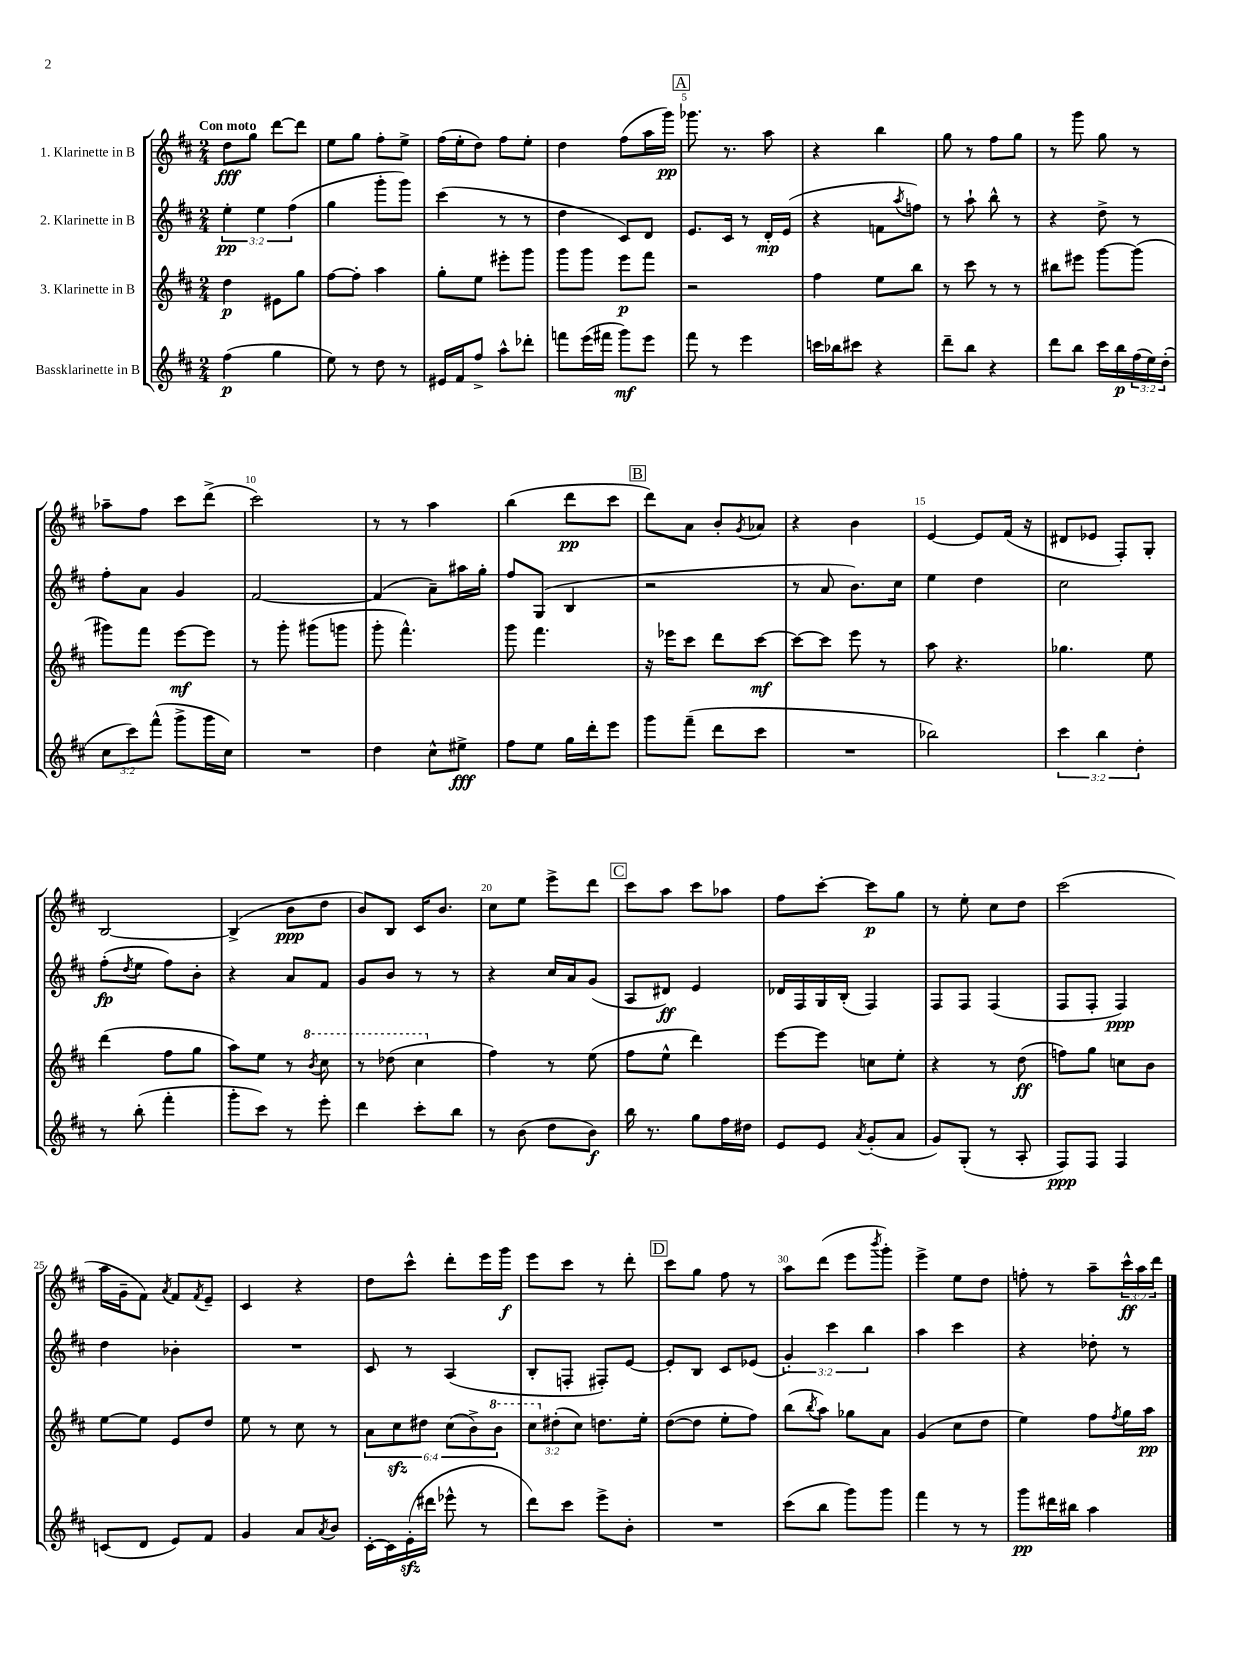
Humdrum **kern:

**kern	**kern	**kern	**kern
*staff4	*staff3	*staff2	*staff1
*clefG2	*clefG2	*clefG2	*clefG2
*k[f#c#]	*k[f#c#]	*k[f#c#]	*k[f#c#]
*M2/4	*M2/4	*M2/4	*M2/4
(4ff#	4dd	6ee'	8dd
.	.	.	8gg
.	.	6ee	.
4gg	8e#	.	[8ddd
.	.	(6ff#	.
.	8gg	.	8ddd]
=	=	=	=
8ee)	[8ff#	4gg	8ee
8r	8ff#']	.	8gg
8dd	4aa	8ggg'	8ff#'
8r	.	8ggg)	8ee^
=	=	=	=
16e#	8gg'	(4ccc#	(16ff#
16f#	.	.	16ee'
8ff#^	8ee	.	8dd)
8aa^^	8eee#'	8r	8ff#
8ddd-'	8ggg	8r	8ee'
=	=	=	=
8fff	8ggg	4dd	4dd
(16eee	8ggg	.	.
16fff#	.	.	.
8ggg)	8eee	8c#)	(8ff#
8eee	8fff#	8d	16aa
.	.	.	16ggg)
=	=	=	=
8fff#	2r	8.e	8.ggg-
8r	.	.	.
.	.	16c#	8.r
4eee	.	8r	.
.	.	16d'	8aa
.	.	(16e	.
=	=	=	=
16ccc	4ff#	4r	4r
16bb-	.	.	.
8ccc#	.	.	.
4r	8ee	8f	4bb
.	.	8qaa	.
.	8bb	8ff)	.
=	=	=	=
8ddd~	8r	8r	8gg
8bb	8ccc#	8aa`	8r
4r	8r	8bb^^	8ff#
.	8r	8r	8gg
=	=	=	=
8ddd	8bb#	4r	8r
8bb	8eee#	.	8ggg
16ccc#	[8ggg	8dd^	8gg
16bb	.	.	.
(24ff#	(8ggg]	8r	8r
24ee)	.	.	.
(24dd'	.	.	.
=	=	=	=
12cc#	8ggg#)	8ff#'	8aa-~
12ccc#)	.	.	.
.	8fff#	8a	8ff#
(12fff#^^	.	.	.
8ggg^	[8eee	4g	8ccc#
16ggg	8eee]	.	(8ddd^
16cc#)	.	.	.
=	=	=	=
2r	8r	[2f#	2ccc#)
.	8ggg'	.	.
.	(8ggg#	.	.
.	8ggg	.	.
=	=	=	=
4dd	8ggg'	(4f#]	8r
.	4.fff#^^)	.	8r
8cc#^^	.	8a~)	4aa
8ee#^	.	16aa#	.
.	.	16gg'	.
=	=	=	=
8ff#	8ggg	8ff#	(4bb
8ee	4.fff#	(8G	.
16gg	.	4B	8ddd
16ddd'	.	.	.
8eee	.	.	8ccc#
=	=	=	=
8ggg	16r	2r	8ddd)
.	16eee-	.	.
(8fff#~	8ccc#	.	8a
8ddd	8ddd	.	8b'
.	.	.	8qg
8ccc#	[8ccc#	.	8a-
=	=	=	=
2r	8ccc#_	8r	4r
.	8ccc#]	8a	.
.	8eee	8.b)	4b
.	8r	.	.
.	.	16cc#	.
=	=	=	=
2bb-)	8aa	4ee	[4e
.	4.r	.	.
.	.	4dd	8e]
.	.	.	(16f#
.	.	.	16r
=	=	=	=
6ccc#	4.gg-	2cc#	8d#
.	.	.	8e-
6bb	.	.	.
.	.	.	8F#')
6dd'	.	.	.
.	8ee	.	8G'
=	=	=	=
8r	(4ddd	(8ff#'	[2B
.	.	8qdd	.
(8bb'	.	8ee	.
4fff#'	8ff#	8ff#)	.
.	8gg	8b'	.
=	=	=	=
8ggg'	8aa)	4r	(4B^]
8ccc#)	8ee	.	.
8r	8r	8a	8b
.	8qbb	.	.
8eee'	8ccc#	8f#	8dd
=	=	=	=
4ddd	8r	8g	8b)
.	(8ddd-	8b	8B
8ccc#'	4ccc#	8r	16c#
.	.	.	8.b
8bb	.	8r	.
=	=	=	=
8r	4ff#)	4r	8cc#
(8b	.	.	8ee
8dd	8r	16cc#	8eee^
.	.	16a	.
8b)	(8ee	(8g	8ddd
=	=	=	=
16bb	8ff#	8A	8ccc#
8.r	.	.	.
.	8ee^^	8d#)	8aa
8gg	4ddd)	4e	8ccc#
16ff#	.	.	8aa-
16dd#	.	.	.
=	=	=	=
8e	[8eee	16d-	8ff#
.	.	16F#	.
8e	8eee]	16G	[8ccc#'
.	.	(16B'	.
8qa	.	.	.
(8g'	8cc	4F#)	8ccc#]
8a	8ee'	.	8gg
=	=	=	=
8g)	4r	8F#	8r
(8G'	.	8F#	8ee'
8r	8r	(4F#	8cc#
8A'	(8dd	.	8dd
=	=	=	=
8F#)	8ff)	8F#	(2ccc#
8F#	8gg	8F#'	.
4F#	8cc	4F#)	.
.	8b	.	.
=	=	=	=
(8c	[8ee	4dd	16aa
.	.	.	16g~
8d	8ee]	.	8f#)
.	.	.	8qa
8e)	8e	4b-'	8f#
.	.	.	8qf#
8f#	8dd	.	8e~
=	=	=	=
4g	8ee	2r	4c#
.	8r	.	.
8a	8cc#	.	4r
8qa	.	.	.
8b	8r	.	.
=	=	=	=
[16c#'	12a	8c#	8dd
16c#]	.	.	.
.	12cc#	.	.
(16e'	.	8r	8ccc#^^
.	12dd#	.	.
16ddd#	.	.	.
8eee-^^	(12cc#	(4A	8ddd'
.	12b^)	.	.
8r	.	.	16eee
.	12bb	.	.
.	.	.	16ggg
=	=	=	=
8ddd)	12ccc#	8B'	8eee
.	(12dd#'	.	.
8ccc#	.	8F'	8ccc#
.	12cc#)	.	.
8eee^	8.dd	8F#')	8r
8b'	.	[8e	8ddd'
.	16ee'	.	.
=	=	=	=
2r	([8dd	8e']	8ccc#
.	8dd]	8B	8gg
.	8ee'	8c#	8ff#
.	8ff#)	(8e-	8r
=	=	=	=
(8ccc#	(8bb	6g')	8aa
.	8qbb	.	.
8bb	8aa)	.	(8ddd
.	.	6ccc#	.
8ggg)	8gg-	.	8eee
.	.	6bb	.
.	.	.	8qbbb
8ggg	8a	.	8ggg')
=	=	=	=
4fff#	(4g	4aa	4eee^
8r	8cc#	4ccc#	8ee
8r	8dd	.	8dd
=	=	=	=
8ggg	4ee)	4r	8ff'
16ddd#	.	.	8r
16bb#	.	.	.
4aa	8ff#	8dd-'	8aa~
.	8qff#	.	.
.	16gg	8r	24ccc#^^
.	.	.	24aa
.	16aa	.	.
.	.	.	24ddd
==	==	==	==
*-	*-	*-	*-
